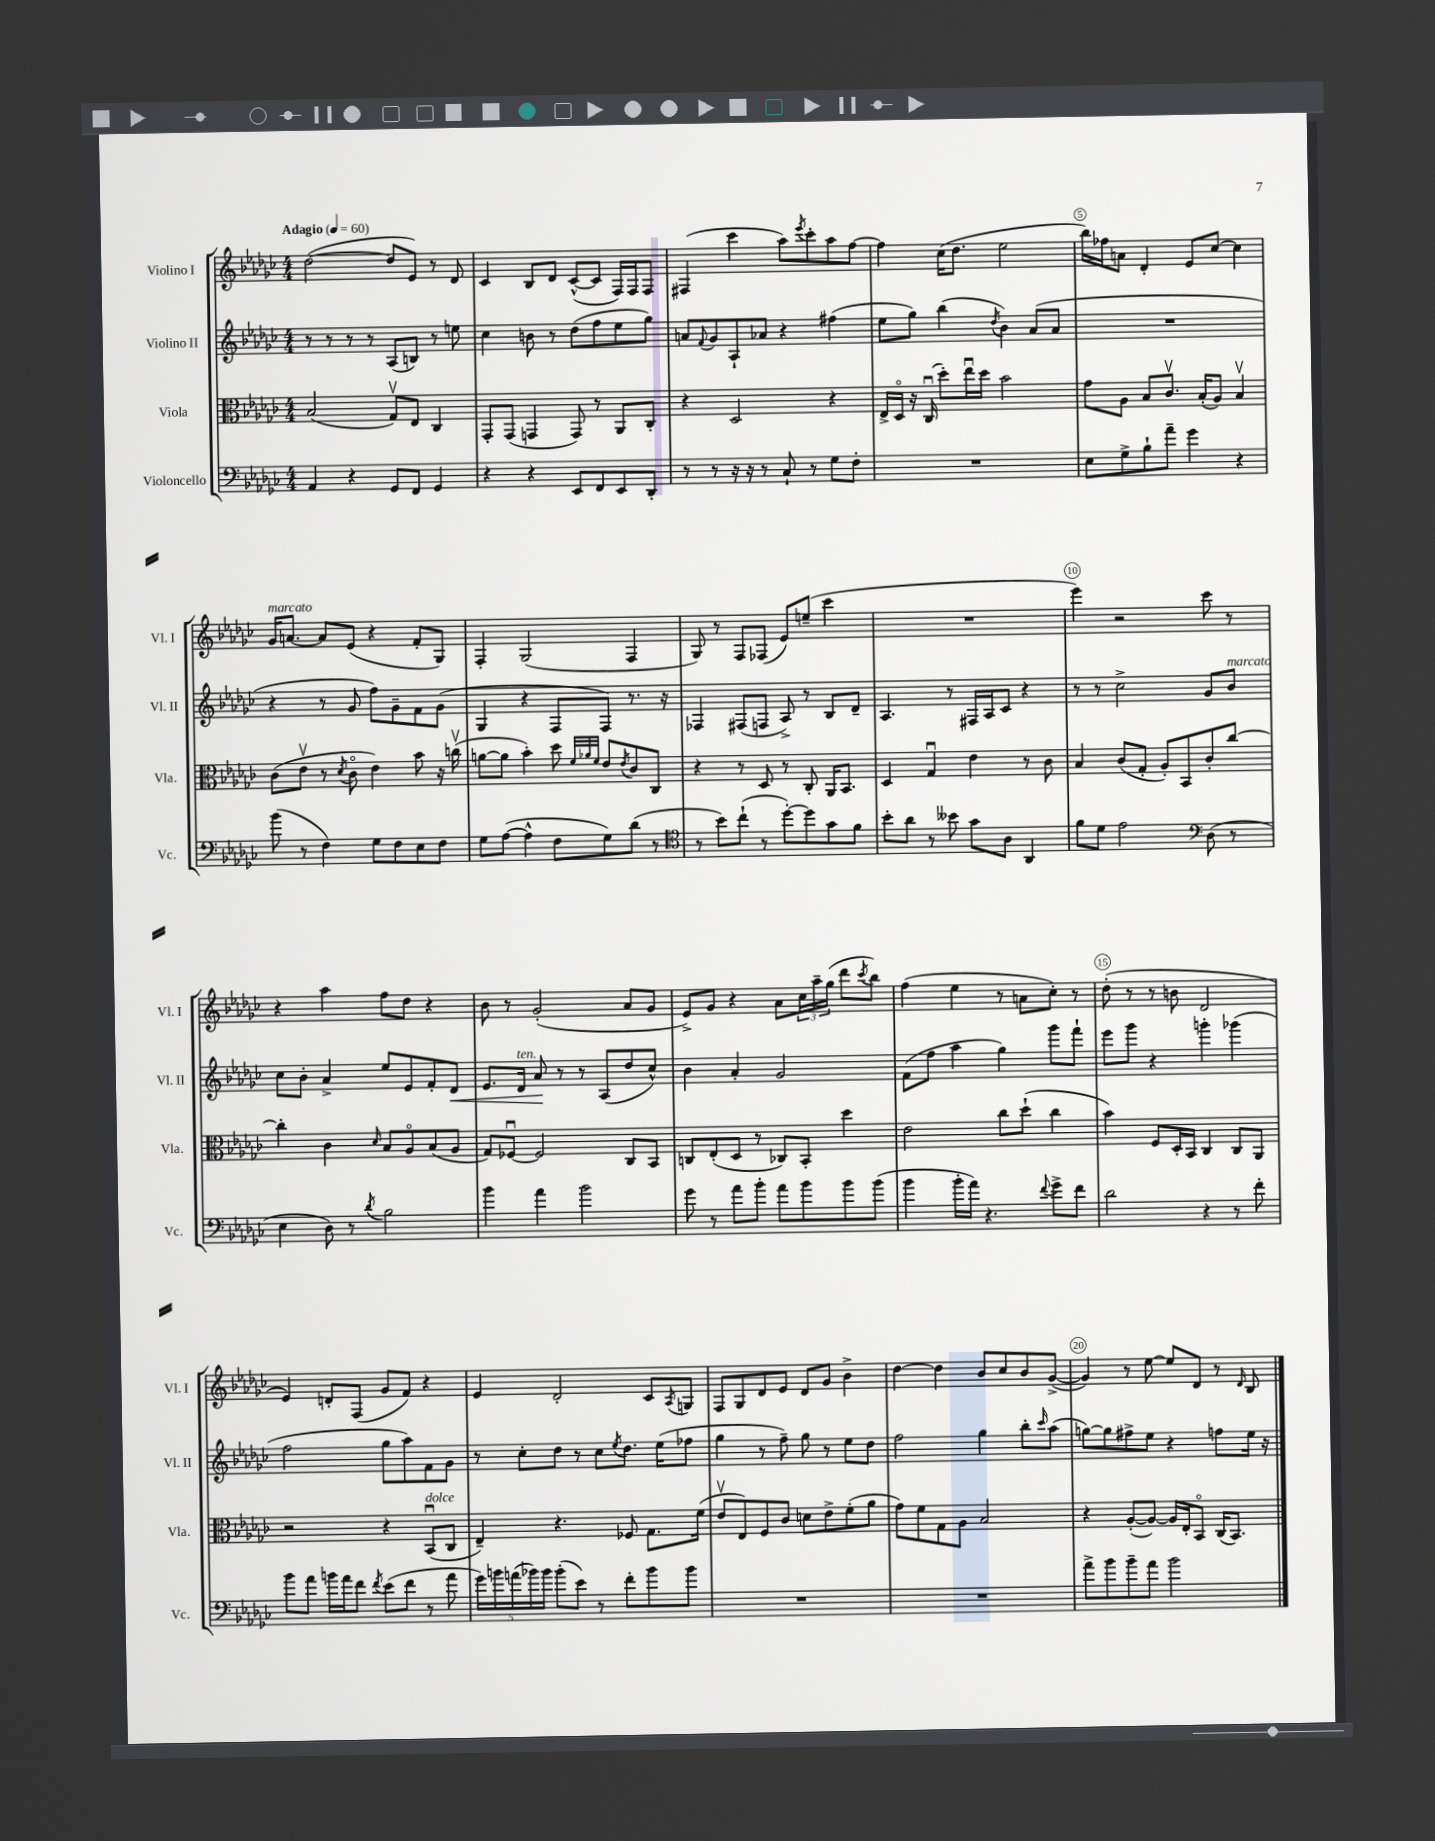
<<
\new StaffGroup <<
\new Staff = "s0" \with { instrumentName = "Violino I" shortInstrumentName = "Vl. I" } {
    \clef treble \key ges \major \numericTimeSignature \time 4/4 \tempo "Adagio" 4 = 60
    des''2~( des''8 ees'8) r8 des'8 |
    ces'4 bes8 des'8 ces'8~-^( ces'8 f16) f16 f8 |
    fis4( ces'''4 aes''8) \acciaccatura { ees'''8 } ces'''8-. aes''8 f''8~ |
    f''4 ces''16( des''8. ees''2 |
    bes''16) fes''16 a'8 des'4-. ees'8 ces''8~ ces''4 |
    ges'16^\markup { \italic "marcato" } a'8.~ a'8 ees'8( r4 f'8-. ges8) |
    f4-. ges2( f4 |
    ges8) r8 f8 fes8( ees'8) e''8--( ces'''4 |
    R1 |
    ees'''4) r2 ces'''8 r8 |
    r4 aes''4 f''8 des''8 r4 |
    bes'8 r8 ges'2-.( aes'8 ges'8 |
    ees'8->) ges'8 r4 aes'8 \tuplet 3/2 { ces''16 aes''16-- ges''16( } des'''8 \acciaccatura { ces'''8 } bes''8) |
    f''4( ees''4 r8 a'8 ces''8-.) r8 |
    des''8-.( r8 r8 b'8 des'2 |
    ees'4) d'8-. f8( ges'8 f'8) r4 |
    ees'4 des'2-. ces'8 \acciaccatura { aes8 } g8 |
    f8 ges8 des'8 ees'8 des'8 ges'8 bes'4-> |
    des''4~ des''4 bes'8 ces''8 bes'8 ges'8~->( |
    ges'4) r8 ees''8~ ees''8 des'8 r8 \grace { des'16 } bes8 \bar "|." |
}
\new Staff = "s1" \with { instrumentName = "Violino II" shortInstrumentName = "Vl. II" } {
    \clef treble \key ges \major \numericTimeSignature \time 4/4
    r8 r8 r8 r8 aes8( b8) r8 e''8 |
    ces''4 b'8 r8 des''8( f''8 ees''8 ges''8) |
    a'8 \appoggiatura { f'8 } ges'8 aes8-! aes'8 r4 fis''4( |
    ees''8 ges''8) bes''4( \acciaccatura { des''8 } bes'4) aes'8( aes'8 |
    R1 |
    r4 r8 ges'8 f''8) ges'8-- f'8 ges'8( |
    ges4 r4 f8 f8) r8. r16 |
    fes4 fis8( f8 aes8->) r8 bes8 des'8-- |
    aes4. r8 fis16 aes16 ces'8 r4 |
    r8 r8 ces''2-> ges'8 bes'8^\markup { \italic "marcato" } |
    ces''8 bes'8-. aes'4-> ees''8 ees'8 f'8-. des'8\< |
    ees'8. des'16^\markup { \italic "ten." } aes'8\! r8 r8 aes8( des''8 ces''8-^) |
    bes'4 aes'4-. ges'2 |
    f'8( f''8 aes''4 ges''4) ges'''8 f'''8-! |
    ees'''8 ges'''8 r4 g'''4-. ges'''4( |
    f''2 ges''8 aes''8) f'8 ges'8 |
    r8 ces''8-. des''8 r8 ces''8 \acciaccatura { ees''8 } des''8. ees''16( fes''8 |
    ges''4 r8 f''8--) ges''8 r8 ees''8 des''8 |
    f''2 ges''4 bes''8-. \grace { ces'''16 } aes''8( |
    g''8~) g''8 fis''8-> ees''8 r4 f''8 ees''16 r16 \bar "|." |
}
\new Staff = "s2" \with { instrumentName = "Viola" shortInstrumentName = "Vla." } {
    \clef alto \key ges \major \numericTimeSignature \time 4/4
    bes2( ges8\upbow) ees8 ces4 |
    ges,8-. ges,8( g,4 g,8) r8 aes,8 ces8-. |
    r4 des2 r4 |
    ees16-> des16\flageolet r16 ces16\downbow( des''8-.) ees''16\downbow des''16 bes'2 |
    ges'8 aes8 bes8 ces'8.\upbow bes16-.( aes8) bes4\upbow |
    ces'8( ees'8\upbow r8 \acciaccatura { des'8 } ces'8\flageolet ees'4) bes'8 r16 c''16\upbow( |
    a'8~ a'8 bes'4-.) des''8 \grace { f'32 aes'32 f'32 } ees'8 \acciaccatura { ees'8 } ces'8 ces8 |
    r4 r8 des8 r8 ces8-. aes,16 bes,8. |
    des4 ges4\downbow ees'4 r8 ces'8 |
    bes4 ces'8( ges8-. aes8-.) bes,8 ces'8-. ces''8~ |
    ces''4-. ces'4 \grace { des'16 } bes8 aes8\flageolet bes8( aes8 |
    ges8) fes8~\downbow fes2 ces8 bes,8 |
    c8 ees8-.( des8 r8 ces8) bes,8-. des''4 |
    ees'2 ces''8 des''8-!( ces''4 |
    bes'4) f8 des16-. bes,16 ces4 ces8 aes,8 |
    r2 r4 bes,8\downbow^\markup { \italic "dolce" }( ces8 |
    ees4--) r4. fes8 ges8. f'16( |
    ees'8\upbow ees8) f8 ces'8 d'8 ees'8-> f'8-.( aes'8 |
    ges'8) f'8 ges8 aes8 bes2 |
    r4 aes8~-.( aes8~) aes16 ees16-. bes,8\flageolet ces16( bes,8.) \bar "|." |
}
\new Staff = "s3" \with { instrumentName = "Violoncello" shortInstrumentName = "Vc." } {
    \clef bass \key ges \major \numericTimeSignature \time 4/4
    aes,4 r4 ges,8 f,8 ges,4 |
    r4 r4 ees,8 f,8 ees,8 des,8-. |
    r8 r8 r16 r16 r8 ces8-! r8 ges8 f8-. |
    R1 |
    ees8 ges8-> bes8-! aes'8-- ges'4 r4 |
    bes'8( r8 f4) ges8 f8 ees8 f8 |
    ges8 aes8~( aes4-^ f8 ges8) des'8( r8 |
    \clef tenor r8 bes'8) ces''8-!( r8 des''8~-.) des''8 ges'8 f'8 |
    bes'8-. aes'8 r8 beses'8 ges'8 aes8 aes,4 |
    f'8 des'8 ees'2 \clef bass des8( r8 |
    ees4 des8) r8 \acciaccatura { des'8 } bes2 |
    bes'4 aes'4 bes'2 |
    ges'8 r8 aes'8 bes'8-. aes'8 bes'8 bes'8 bes'8( |
    bes'4 bes'16-. aes'16) r4. \appoggiatura { f'8 } ges'8-> f'8 |
    des'2 r4 r8 f'8-. |
    bes'8 aes'8 b'16 aes'16 f'8 \acciaccatura { f'8 } ees'8( f'8 r8 aes'8 |
    \tuplet 5/4 { ges'16) b'16 a'16( bes'16) bes'16 } bes'8-.( ees'8) r8 f'8-. bes'8 bes'8 |
    R1 |
    R1 |
    aes'8-> bes'8 bes'8-- aes'8 bes'2 \bar "|." |
}
>>
>>
\layout { \context { \Score \override BarNumber.break-visibility = ##(#f #t #t) barNumberVisibility = #(every-nth-bar-number-visible 5) \override BarNumber.stencil = #(make-stencil-circler 0.1 0.3 ly:text-interface::print) } }
